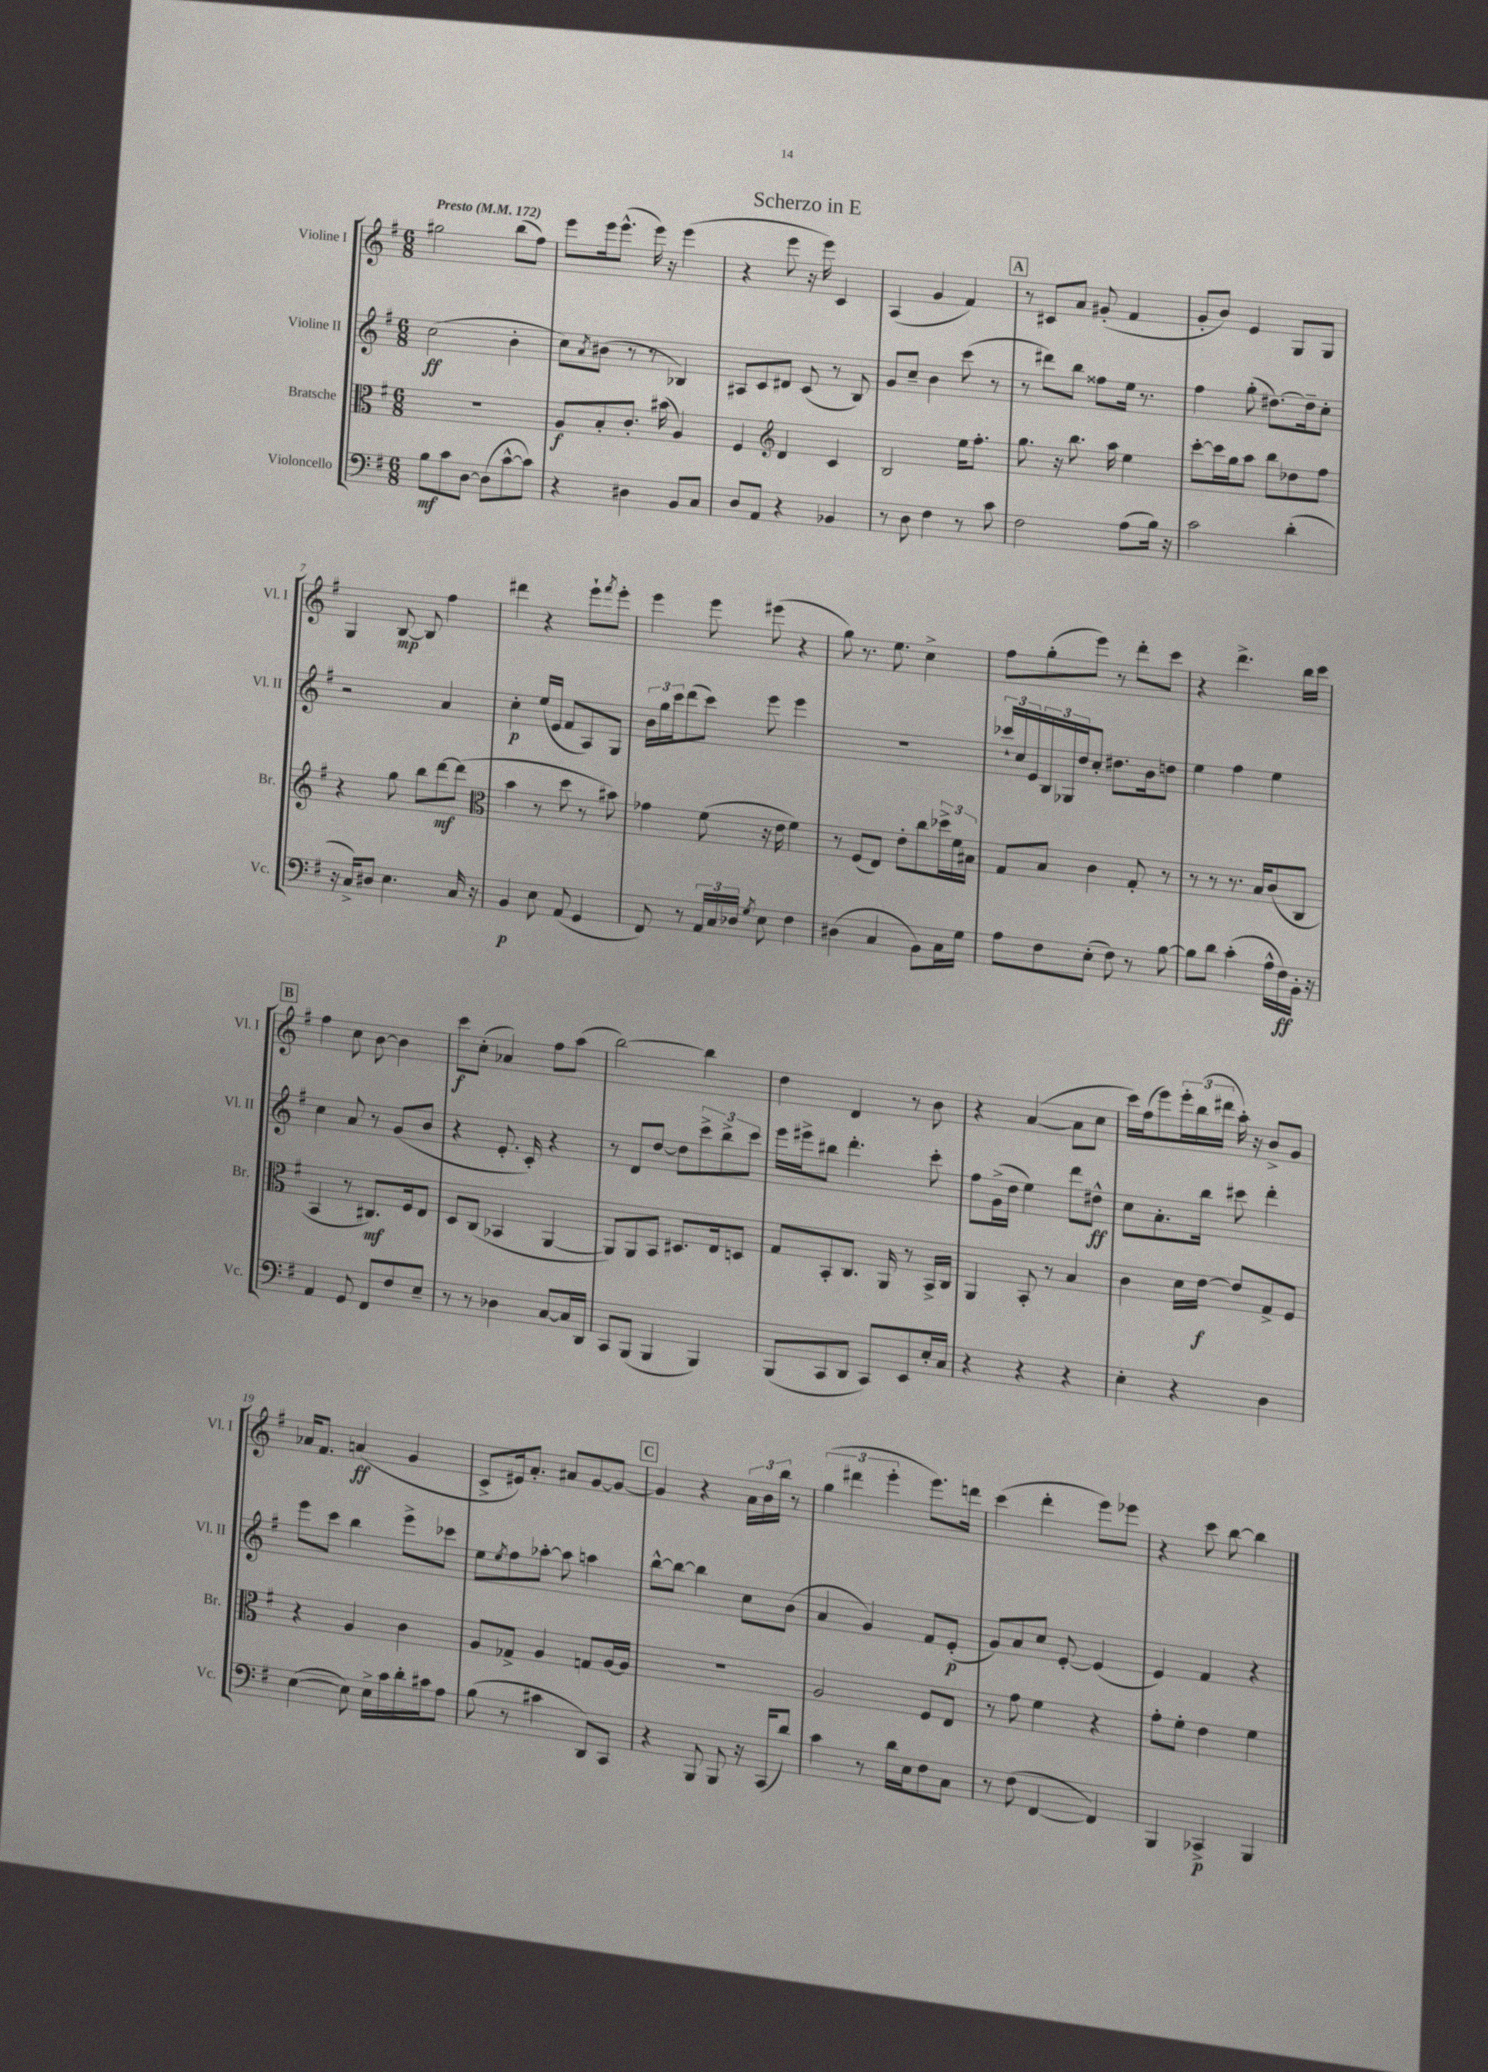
\header { title = "Scherzo in E" }
<<
\new StaffGroup <<
\new Staff = "s0" \with { instrumentName = "Violine I" shortInstrumentName = "Vl. I" } {
    \clef treble \key g \major \numericTimeSignature \time 6/8 \tempo "Presto" 4 = 172
    gis''2 b''8( fis''8) |
    e'''8 e'''16 e'''8.-^( e'''16) r16 e'''4( |
    r4 e'''8 r16 e'''16) c'4 |
    a4( g'4 fis'4) |
    \mark \markup { \box "A" } r8 cis'8 a'8 gis'8-.( fis'4 |
    g'8-. b'8) e'4 g8 g8 |
    g4 b8~\mp b8 fis''4 |
    dis'''4 r4 e'''8-! \acciaccatura { fis'''8 } e'''8-. |
    e'''4 e'''8 eis'''8( r4 |
    g''8) r8. e''8. c''4-> |
    fis''8 g''8-.( e'''8) r8 d'''8-. c'''8 |
    r4 d'''4.-> b''16 c'''16 |
    \mark \markup { \box "B" } fis''4 c''8 b'8~ b'4 |
    c'''8\f c''8-.( aes'4) fis''8 a''8( |
    b''2~) b''4 |
    d''4 d'4 r8 b'8 |
    r4 a'4~( a'8 c''8 |
    c'''16) fis''16( e'''8) \tuplet 3/2 { e'''16-. b''16( dis'''16 } a''16-.) r16 b'8-> g'8 |
    aes'16 fis'8. a'4\ff( g'4 |
    c'8-> eis'16) a'8.-. ais'8 g'8~ g'8~ |
    \mark \markup { \box "C" } g'4 r4 \tuplet 3/2 { a'16 b'16 b''16 } r8 |
    \tuplet 3/2 { g''4( dis'''4 e'''4-. } e'''8.) d'''16 |
    c'''4( d'''4-. e'''8) ees'''8 |
    r4 c'''8 b''8~ b''4 \bar "|." |
}
\new Staff = "s1" \with { instrumentName = "Violine II" shortInstrumentName = "Vl. II" } {
    \clef treble \key g \major \numericTimeSignature \time 6/8
    c''2\ff( b'4-. |
    c''8) \acciaccatura { a'8 } bis'8( r8 r8 bes4) |
    ais8 c'8 dis'8 c'8( r8 b8) |
    g'8 c''8-- b'4 c'''8( r8 |
    \mark \markup { \box "A" } r8 dis'''8) b''8 fisis''8 e''16 r8. |
    fis''4 g''8-.( dis''8.~) dis''16-- c''8-. |
    r2 a'4 |
    c''4-.\p e''16( e'16 fis'8 a8) g8 |
    \tuplet 3/2 { b'16 g''16 c'''16 } d'''8( c'''8) e'''8 e'''4 |
    R2. |
    \tuplet 3/2 { ces'''16-! c''16 e'16 } \tuplet 3/2 { b16 ges16 d''16 } c''8-. dis''8. b'16 d''8 |
    e''4 fis''4 e''4 |
    \mark \markup { \box "B" } c''4 a'8 r8 g'8( b'8 |
    r4 e'8.-. c'16-.) r4 |
    r8 d'8 d''8~ d''8 \tuplet 3/2 { c'''8-> b''8-> c'''8 } |
    e'''16 eis'''16-> bis''8 d'''4.-. c'''8-. |
    fis''8 g'16->( d''16 e''4) d'''8 dis''8-^\ff |
    c''8 a'8.-. b''16 cis'''8 d'''4-. |
    e'''8 c'''8 b''4 e'''8-> ces'''8 |
    e''8 \acciaccatura { e''8 } fis''8 aes''8~-. aes''8 a''4 |
    \mark \markup { \box "C" } b''8~-^ b''8~ b''4 c''8 b'8( |
    a'4 g'4) fis'8 e'8-.\p( |
    g'8) a'8 c''8 e'8~-. e'4( |
    e'4) fis'4 r4 \bar "|." |
}
\new Staff = "s2" \with { instrumentName = "Bratsche" shortInstrumentName = "Br." } {
    \clef alto \key g \major \numericTimeSignature \time 6/8
    R2. |
    a8\f b8-. c'8.-. bis'16( a4) |
    fis4 \clef treble d'4 c'4 |
    b2 e''16 fis''8.-. |
    \mark \markup { \box "A" } g''8. r16 b''8. a''16 e''4 |
    c'''8~-. c'''16 g''16 a''8 b''8 des''8 fis''8 |
    r4 g''8 b''8 d'''8~\mf d'''8( |
    \clef alto b'4 r8 d''8 r8 bis'8) |
    ges'4 fis'8( r16 e'16 fis'4) |
    r8 fis8( e8) e'8-. c''8 \tuplet 3/2 { des''16-> fis'16 bis16 } |
    g8 b8 c'4 g8-. r8 |
    r8 r8 r8. b16 c'8( c8 |
    \mark \markup { \box "B" } b,4 r8 cis8.\mf) fis16 e8 |
    d8 c8( bes,4 a,4~ |
    a,8) a,8 b,8 dis8. e16 d8 |
    g8 b,8-. c8. a,16 r8 b,16-> c16 |
    a,4 b,8-. r8 b4 |
    c'4 d'16 e'16~\f e'8 g8-> fis8 |
    r4 a4 c'4 |
    a8 ges8-> a4 g8 a16~ a16 |
    \mark \markup { \box "C" } R2. |
    a2 fis8 e8 |
    r8 g'8 fis'4 r4 |
    g'8-. fis'8-. e'4 fis'4 \bar "|." |
}
\new Staff = "s3" \with { instrumentName = "Violoncello" shortInstrumentName = "Vc." } {
    \clef bass \key g \major \numericTimeSignature \time 6/8
    b8\mf c'8 d8~ d8( c'8~-^ c'8) |
    r4 dis4 b,8 c8 |
    d8 a,8 r4 bes,4 |
    r8 d8 fis4 r8 c'8 |
    \mark \markup { \box "A" } fis2 a8( b16) r16 |
    c'2 d'4-.( |
    r16 c16->) dis8 e4. c16 r16 |
    b,4\p e8 a,8( g,4 |
    fis,8) r8 \tuplet 3/2 { a,16 c16 des16 } \acciaccatura { g8 } e8 fis4 |
    dis4( c4 b,8) c16 g16 |
    a8 fis8 e8-.( fis8) r8 b8~ |
    b8 d'8 c'4-.( a16-^ fis16\ff) b,16-. r16 |
    \mark \markup { \box "B" } a,4 g,8 fis,8 fis8 e8-- |
    r8 r8 des4 c8~ c16 d,16 |
    c,8 b,,8( b,,4 b,,4) |
    b,,8( c,8 d,8 c,8) e,8 e16-. c16 |
    r4 r4 r4 |
    e4-. r4 d4 |
    e4~( e8) e16-> c'16 d'16-. cis'16 a8 |
    b8( r8 cis'4 d,8) c,8 |
    \mark \markup { \box "C" } r4 b,,8 b,,8 r16 c,16( d'8) |
    c'4 r8 d'16 e16 fis8 c8 |
    r8 fis8( fis,4~ fis,4) |
    b,,4 ces,4->\p b,,4 \bar "|." |
}
>>
>>
